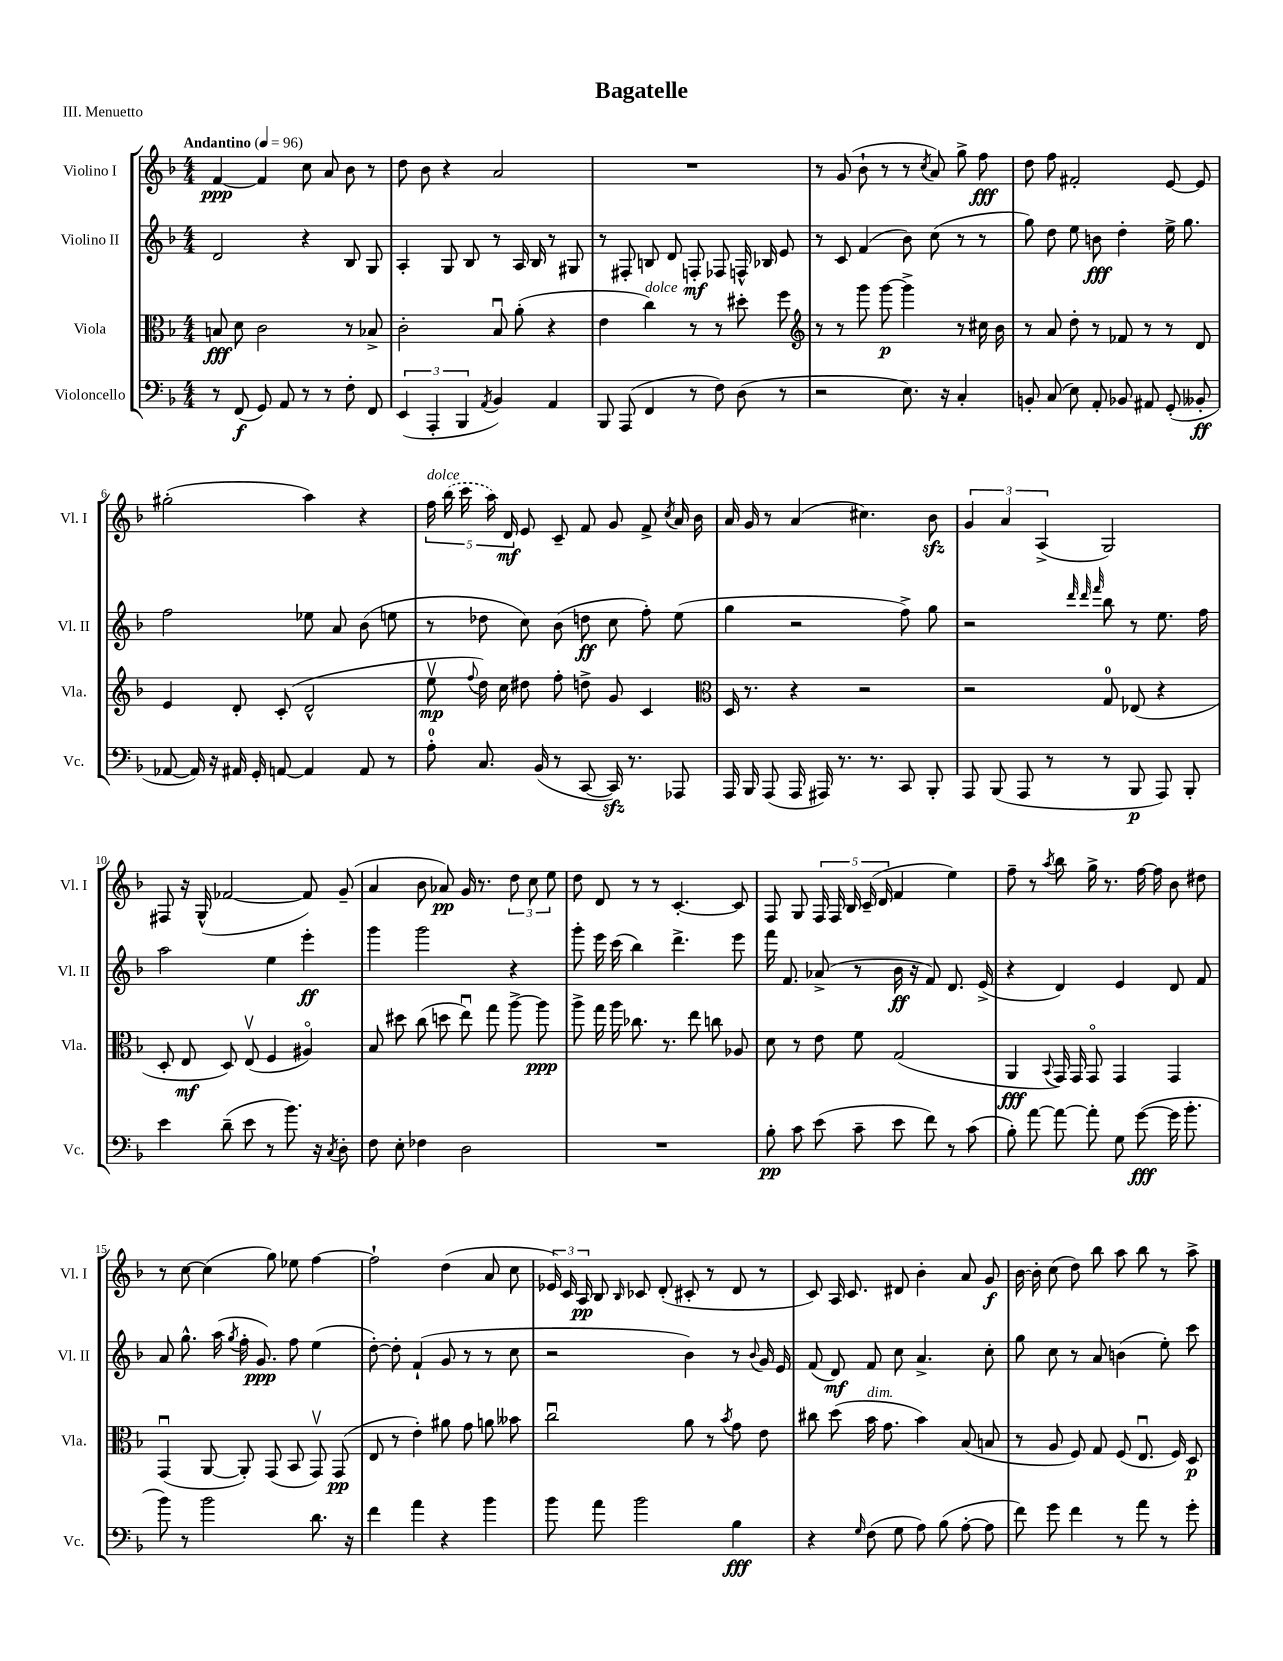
\header { title = "Bagatelle" piece = "III. Menuetto" }
<<
\new StaffGroup <<
\new Staff = "s0" \with { instrumentName = "Violino I" shortInstrumentName = "Vl. I" } {
    \clef treble \key f \major \numericTimeSignature \time 4/4 \tempo "Andantino" 4 = 96
    \autoBeamOff f'4~\ppp f'4 c''8 a'8 bes'8 r8 |
    d''8 bes'8 r4 a'2 |
    R1 |
    r8 g'8( bes'8-! r8 r8 \acciaccatura { c''8 } a'8) g''8-> f''8\fff |
    d''8 f''8 fis'2-. e'8~ e'8 |
    gis''2-.( a''4) r4 |
    \tuplet 5/4 { f''16^\markup { \italic "dolce" } \once \slurDashed bes''16( c'''16 a''16) d'16\mf } e'8 c'8-- f'8 g'8 f'8-> \acciaccatura { c''8 } a'16 bes'16 |
    a'16 g'16 r8 a'4( cis''4.) bes'8\sfz |
    \tuplet 3/2 { g'4 a'4 a4->( } g2) |
    fis8 r16 g16-^( fes'2~ fes'8) g'8--( |
    a'4 bes'8 aes'8\pp) g'16 r8. \tuplet 3/2 { d''8 c''8 e''8 } |
    d''8 d'8 r8 r8 c'4.~-. c'8 |
    f8 g8 \tuplet 5/4 { f16 f16 bes16 c'16--( d'16 } f'4 e''4) |
    f''8-- r8 \acciaccatura { a''8 } bes''8 g''16-> r8. f''16~ f''16 bes'8 dis''8 |
    r8 c''8~ c''4( g''8) ees''8 f''4~ |
    f''2-! d''4( a'8 c''8 |
    \tuplet 3/2 { ees'16) c'16 a16\pp } bes8 \grace { bes16 } ces'8 d'8-.( cis'8-. r8 d'8 r8 |
    c'8) a16 c'8. dis'8 bes'4-. a'8 g'8\f |
    bes'16~ bes'16-. c''8( d''8) bes''8 a''8 bes''8 r8 a''8-> \bar "|." |
}
\new Staff = "s1" \with { instrumentName = "Violino II" shortInstrumentName = "Vl. II" } {
    \clef treble \key f \major \numericTimeSignature \time 4/4
    \autoBeamOff d'2 r4 bes8 g8 |
    a4-. g8 bes8 r8 a16 bes16 r8 gis8 |
    r8 fis8-. b8 d'8 f8-.\mf fes8 f16-^ bes16 e'8 |
    r8 c'8 f'4( bes'8) c''8( r8 r8 |
    g''8) d''8 e''8 b'8\fff d''4-. e''16-> g''8. |
    f''2 ees''8 a'8 bes'8( e''8 |
    r8 des''8 c''8) bes'8( d''8\ff c''8 f''8-.) e''8( |
    g''4 r2 f''8->) g''8 |
    r2 \grace { d'''32 d'''32 f'''32 } bes''8 r8 e''8. f''16 |
    a''2 e''4 e'''4-.\ff |
    g'''4 g'''2 r4 |
    g'''8-. e'''16 c'''16( bes''4) d'''4.-> e'''8 |
    f'''16 f'8. aes'8->( r8 bes'16\ff r16 f'8) d'8. e'16->( |
    r4 d'4) e'4 d'8 f'8 |
    a'8 g''8.-^ a''16( \acciaccatura { g''8 } f''16-. g'8.\ppp) f''8 e''4( |
    d''8~-.) d''8-. f'4-!( g'8 r8 r8 c''8 |
    r2 bes'4) r8 \appoggiatura { bes'8 } g'16 e'16 |
    f'8( d'8\mf) f'8 c''8 a'4.-> c''8-. |
    g''8 c''8 r8 a'8 b'4( e''8-.) c'''8 \bar "|." |
}
\new Staff = "s2" \with { instrumentName = "Viola" shortInstrumentName = "Vla." } {
    \clef alto \key f \major \numericTimeSignature \time 4/4
    \autoBeamOff b8\fff d'8 c'2 r8 bes8-> |
    c'2-. bes8\downbow a'8-.( r4 |
    e'4 c''4^\markup { \italic "dolce" }) r8 r8 dis''8-. f''8 |
    \clef treble r8 r8 g'''8 g'''8~\p g'''4-> r8 cis''16 bes'16 |
    r8 a'8 d''8-. r8 fes'8 r8 r8 d'8 |
    e'4 d'8-. c'8-.( d'2-^ |
    e''8\upbow\mp \appoggiatura { f''8 } d''16) c''16 dis''8 f''8-. d''8-> g'8 c'4 |
    \clef alto d16 r8. r4 r2 |
    r2 g8-0 ees8( r4 |
    d8-. e8\mf d8) e8\upbow( f4 ais4\flageolet) |
    bes8 dis''8 c''8( d''8 e''8\downbow) g''8 a''8~-> a''8\ppp |
    a''8-> g''16 a''16 ces''8. r8. e''8 c''8 aes8 |
    d'8 r8 e'8 f'8 g2( |
    a,4\fff \appoggiatura { bes,8 } g,16) g,16 g,8\flageolet g,4 g,4 |
    g,4\downbow( a,8~ a,8-.) g,8( bes,8 g,8\upbow) g,8\pp( |
    e8 r8 e'4-.) ais'8 g'8 a'8 beses'8 |
    c''2\downbow a'8 r8 \acciaccatura { bes'8 } g'8 e'8 |
    cis''8 d''8( bes'16^\markup { \italic "dim." } g'8. bes'4) bes8( b8 |
    r8 a8 f8) g8 f8( e8.\downbow f16) d8\p \bar "|." |
}
\new Staff = "s3" \with { instrumentName = "Violoncello" shortInstrumentName = "Vc." } {
    \clef bass \key f \major \numericTimeSignature \time 4/4
    \autoBeamOff r8 f,8\f( g,8) a,8 r8 r8 f8-. f,8 |
    \tuplet 3/2 { e,4( a,,4-. bes,,4 } \acciaccatura { a,8 } bes,4) a,4 |
    bes,,8 a,,8( f,4 r8 f8) d8( r8 |
    r2 e8.) r16 c4-. |
    b,8-. c8( e8) a,8-. bes,8 ais,8 g,8-.( beses,8-.\ff |
    aes,8~ aes,16) r16 ais,16 g,16-. a,8~ a,4 a,8 r8 |
    a8-0-. c8. bes,16( r8 c,8~ c,16\sfz) r8. aes,,8 |
    a,,16 bes,,16 a,,8( a,,16 ais,,16) r8. r8. c,8 bes,,8-. |
    a,,8 bes,,8( a,,8 r8 r8 bes,,8\p a,,8) bes,,8-. |
    e'4 d'8--( e'8 r8 bes'8.) r16 \acciaccatura { c8 } d8-. |
    f8 e8-. fes4 d2 |
    R1 |
    bes8-.\pp c'8 e'8( c'8-- e'8 f'8) r8 c'8( |
    bes8-.) a'8~ a'8~ a'8-. g8 g'8~\fff( g'16 bes'8.-. |
    bes'8) r8 bes'2 d'8. r16 |
    f'4 a'4 r4 bes'4 |
    bes'8 a'8 bes'2 bes4\fff |
    r4 \grace { g16 } f8( g8 a8) bes8( a8~-. a8 |
    f'8) g'8 f'4 r8 a'8 r8 g'8-. \bar "|." |
}
>>
>>
